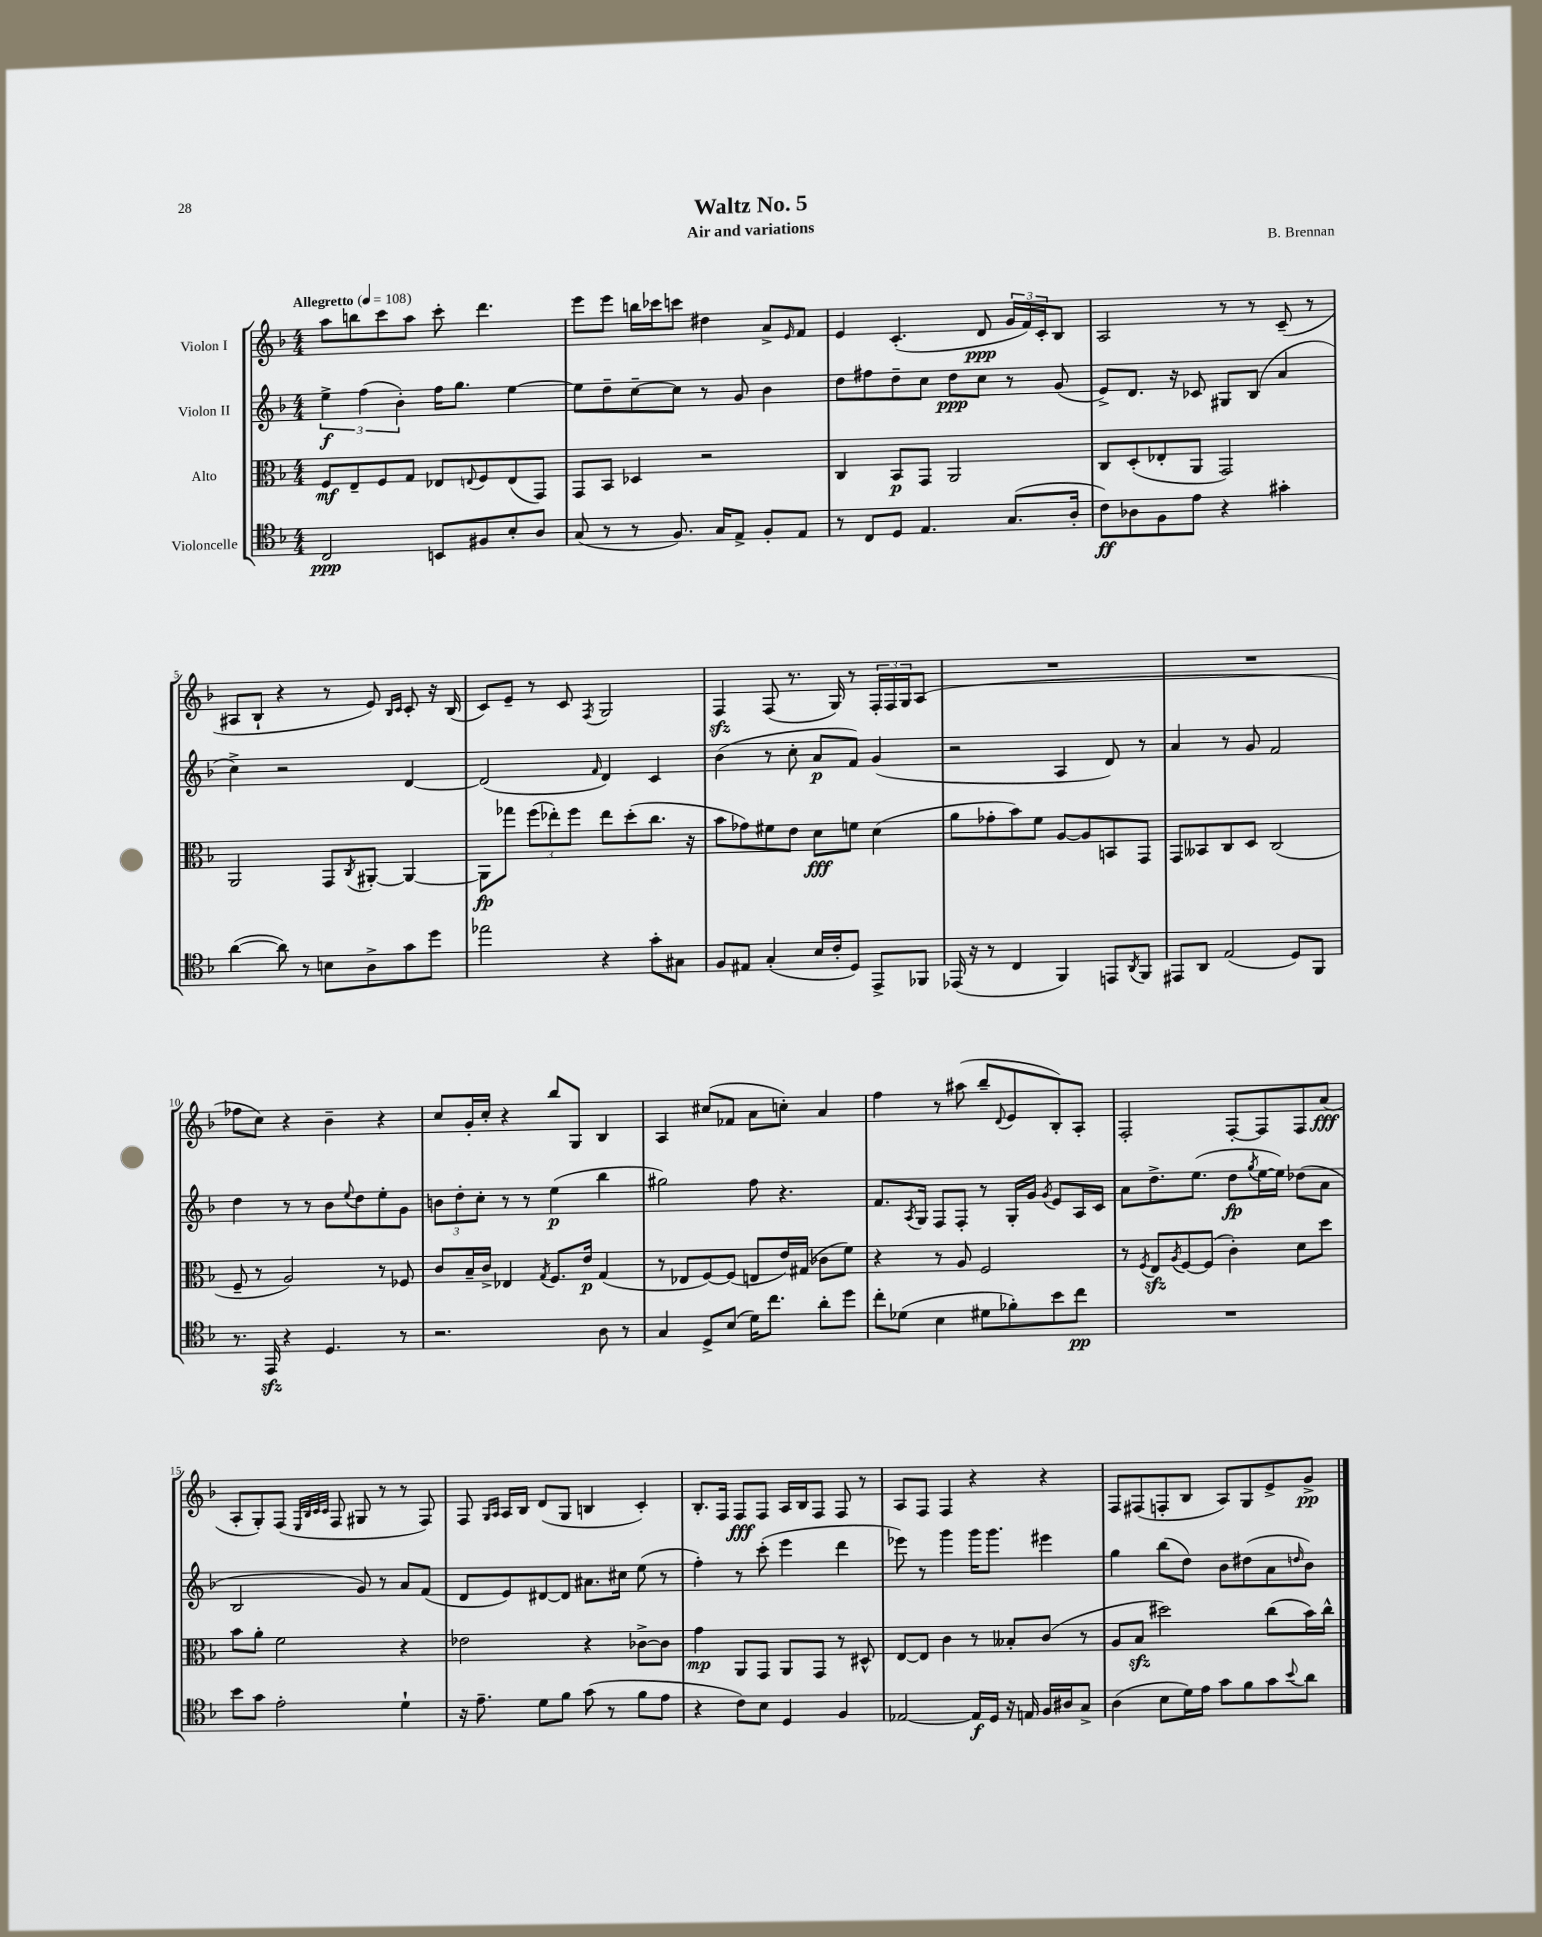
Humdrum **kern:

**kern	**kern	**kern	**kern
*staff4	*staff3	*staff2	*staff1
*clefC4	*clefC3	*clefG2	*clefG2
*k[b-]	*k[b-]	*k[b-]	*k[b-]
*M4/4	*M4/4	*M4/4	*M4/4
*MM108	*MM108	*MM108	*MM108
2C	8F	6ee^	8aa
.	8E~	.	8bb
.	.	(6ff	.
.	8F	.	8ccc
.	.	6b-')	.
.	8G	.	8aa
8BB	8E-	16ff	8ccc'
.	.	8.gg	.
.	8qqE	.	.
8F#	8F	.	4.ddd
8B-'	(8E	[4ee	.
8A	8GG)	.	.
=	=	=	=
(8G	8GG	8ee]	8eee
8r	8BB-	8dd~	8eee
8r	4D-	[8cc~	16bb
.	.	.	16ccc-
8.F)	.	8cc]	8ccc
.	2r	8r	4dd#
16G	.	.	.
8E^	.	8g	.
8F'	.	4b-	8a^
.	.	.	16qqe
8E	.	.	8f
=	=	=	=
8r	4C	8dd	4e
8C	.	8ff#	.
8D	8BB-	8dd~	(4.c'
4.E	8GG	8cc	.
.	2AA	8dd	.
.	.	8cc	8d
(8.G	.	8r	24g
.	.	.	24f)
.	.	.	24c'
.	.	(8g	8B-
16A'	.	.	.
=	=	=	=
8c)	8C	8e^)	2A
8A-	(8D'	8.d	.
8F	8E-'	.	.
.	.	16r	.
8e	8AA	8c-	.
4r	2GG)	8G#	8r
.	.	(8B-	8r
4g#'	.	4a	(8c~
.	.	.	8r
=	=	=	=
([4a	2AA	4cc^)	8A#
.	.	.	8B-`
8a])	.	2r	4r
8r	.	.	.
8B	8GG	.	8r
.	8qC	.	.
8A^	[8AA#'	.	8e)
.	.	.	16qqB-
.	.	.	16qqc
8g	4AA#_	[4d	8c'
8dd	.	.	16r
.	.	.	(16B-
=	=	=	=
2ee-	8AA#]	(2d]	8c)
.	8gg-	.	8e~
.	(12ff	.	8r
.	12ee-')	.	.
.	.	.	8c
.	12ff	.	.
.	.	16qqf	8qF
4r	8ee-	4d)	2G
.	(8dd'	.	.
8g'	8.cc	4c	.
8G#	.	.	.
.	16r	.	.
=	=	=	=
8F	8b-	(4b-	4F
8E#	8g-)	.	.
(4G'	8f#	8r	(8F
.	8e	8cc'	8.r
16B-	8d	8a	.
16c'	.	.	16G)
8D)	8f	8f)	8r
8EE^	(4d	(4g	24F'
.	.	.	24F
.	.	.	24G
8FF-	.	.	(8A
=	=	=	=
(16EE-	8a	2r	1r
16r	.	.	.
8r	8g-'	.	.
4C	8b-)	.	.
.	8f	.	.
4FF)	[8A	4A	.
.	8A]	.	.
8EE	8BB	8d)	.
8qAA	.	.	.
8FF	8GG	8r	.
=	=	=	=
8EE#	8GG	4a	1r
8AA	8BB--	.	.
(2E	8C	8r	.
.	8D	8g	.
.	(2C	2f	.
8D)	.	.	.
8FF	.	.	.
=	=	=	=
8.r	8F~	4dd	8ff-
.	8r	.	8cc)
16EE	.	.	.
4r	2A)	8r	4r
.	.	8r	.
4.D	.	8b-	4b-~
.	.	8qqee	.
.	.	8dd	.
.	8r	8ee'	4r
8r	8F-	8g	.
=	=	=	=
2.r	8c	12b	8cc
.	.	12dd'	.
.	16B-~	.	16g'
.	.	12cc'	.
.	16c^	.	16cc'
.	4E-	8r	4r
.	.	8r	.
.	8qG	.	.
.	8.F	(4ee	8bb-
.	.	.	8G
.	16e	.	.
8A	(4G	4bb-	4B-
8r	.	.	.
=	=	=	=
4G	8r	2gg#)	4A
.	8E-	.	.
8D^	[8F)	.	(8cc#
(8B-	(8F]	.	8f-
16d)	8E	8ff	8a
8.cc	.	.	.
.	16e)	4.r	8cc')
.	(16G#	.	.
8a'	8c-	.	4a
8dd	8f)	.	.
=	=	=	=
8cc'	4r	8.f	4ff
(8d-	.	.	.
.	.	8qA	.
.	.	16G	.
4B-	8r	8F	8r
.	8A	8F'	(8aa#
8d#	2F	8r	8bb-~
.	.	.	8qqd
8f-')	.	16G'	8e
.	.	16g	.
.	.	8qg	.
8b-	.	8e	8B-')
8cc	.	16A	8A'
.	.	16c	.
=	=	=	=
1r	8r	8a	2F'
.	8qF	.	.
.	8E	8.dd^	.
.	8qA	.	.
.	[8F	.	.
.	.	(8.ee	.
.	(8F]	.	.
.	4c')	8dd	[8F'
.	.	8qgg	.
.	.	[16ee	8F]
.	.	16ee])	.
.	8d	(8dd-	8F
.	8dd	8a	(8a
=	=	=	=
8b-	8b-	2B-	8A'
8g	8a'	.	8G')
2e'	2f	.	(8F
.	.	.	32qqE
.	.	.	32qqB-
.	.	.	32qqc
.	.	.	32qqc
.	.	.	8F
.	.	8g)	8G#
.	.	8r	8r
4d`	4r	8a	8r
.	.	(8f	8F)
=	=	=	=
16r	2e-	8d	8F
8.e~	.	.	.
.	.	.	16qqG
.	.	.	16qqA
.	.	8e)	16A
.	.	.	16B-
8d	.	[8d#	(8d
8f	.	8d#]	8G
(8g	4r	8.a#	4B
8r	.	.	.
.	.	16cc#	.
8f	[8c-^	(8ee	4c')
8e	8c-]	8r	.
=	=	=	=
4r	4g	4ff')	8.B-'
.	.	.	16F
8c)	8AA	8r	8F
8B-	8GG	(8ccc'	8F
4D	8AA	4eee	16A
.	.	.	16B-
.	8GG	.	8F
4F	8r	4ddd	8F
.	8D#^^	.	8r
=	=	=	=
[2E-	[8E	8eee-)	8A
.	8E]	8r	8F
.	4c	4ggg	4F
16E-]	8r	16ggg	4r
16D	.	8.ggg	.
16r	8B--'	.	.
16E	.	.	.
16F	(8c	4eee#	4r
16A#	.	.	.
8G^	8r	.	.
=	=	=	=
(4A	8A	4gg	8F
.	8B-	.	(8F#
8B-	2dd#)	(8bb-	8F'
16d)	.	8dd)	8B-
16e	.	.	.
8g	.	8b-	8A)
8f	.	(8dd#	8G
8g	(8cc	8a	8e^
8qqb-	.	16qqdd	.
8a	16b-)	8b-)	8g^
.	16cc^^	.	.
==	==	==	==
*-	*-	*-	*-
